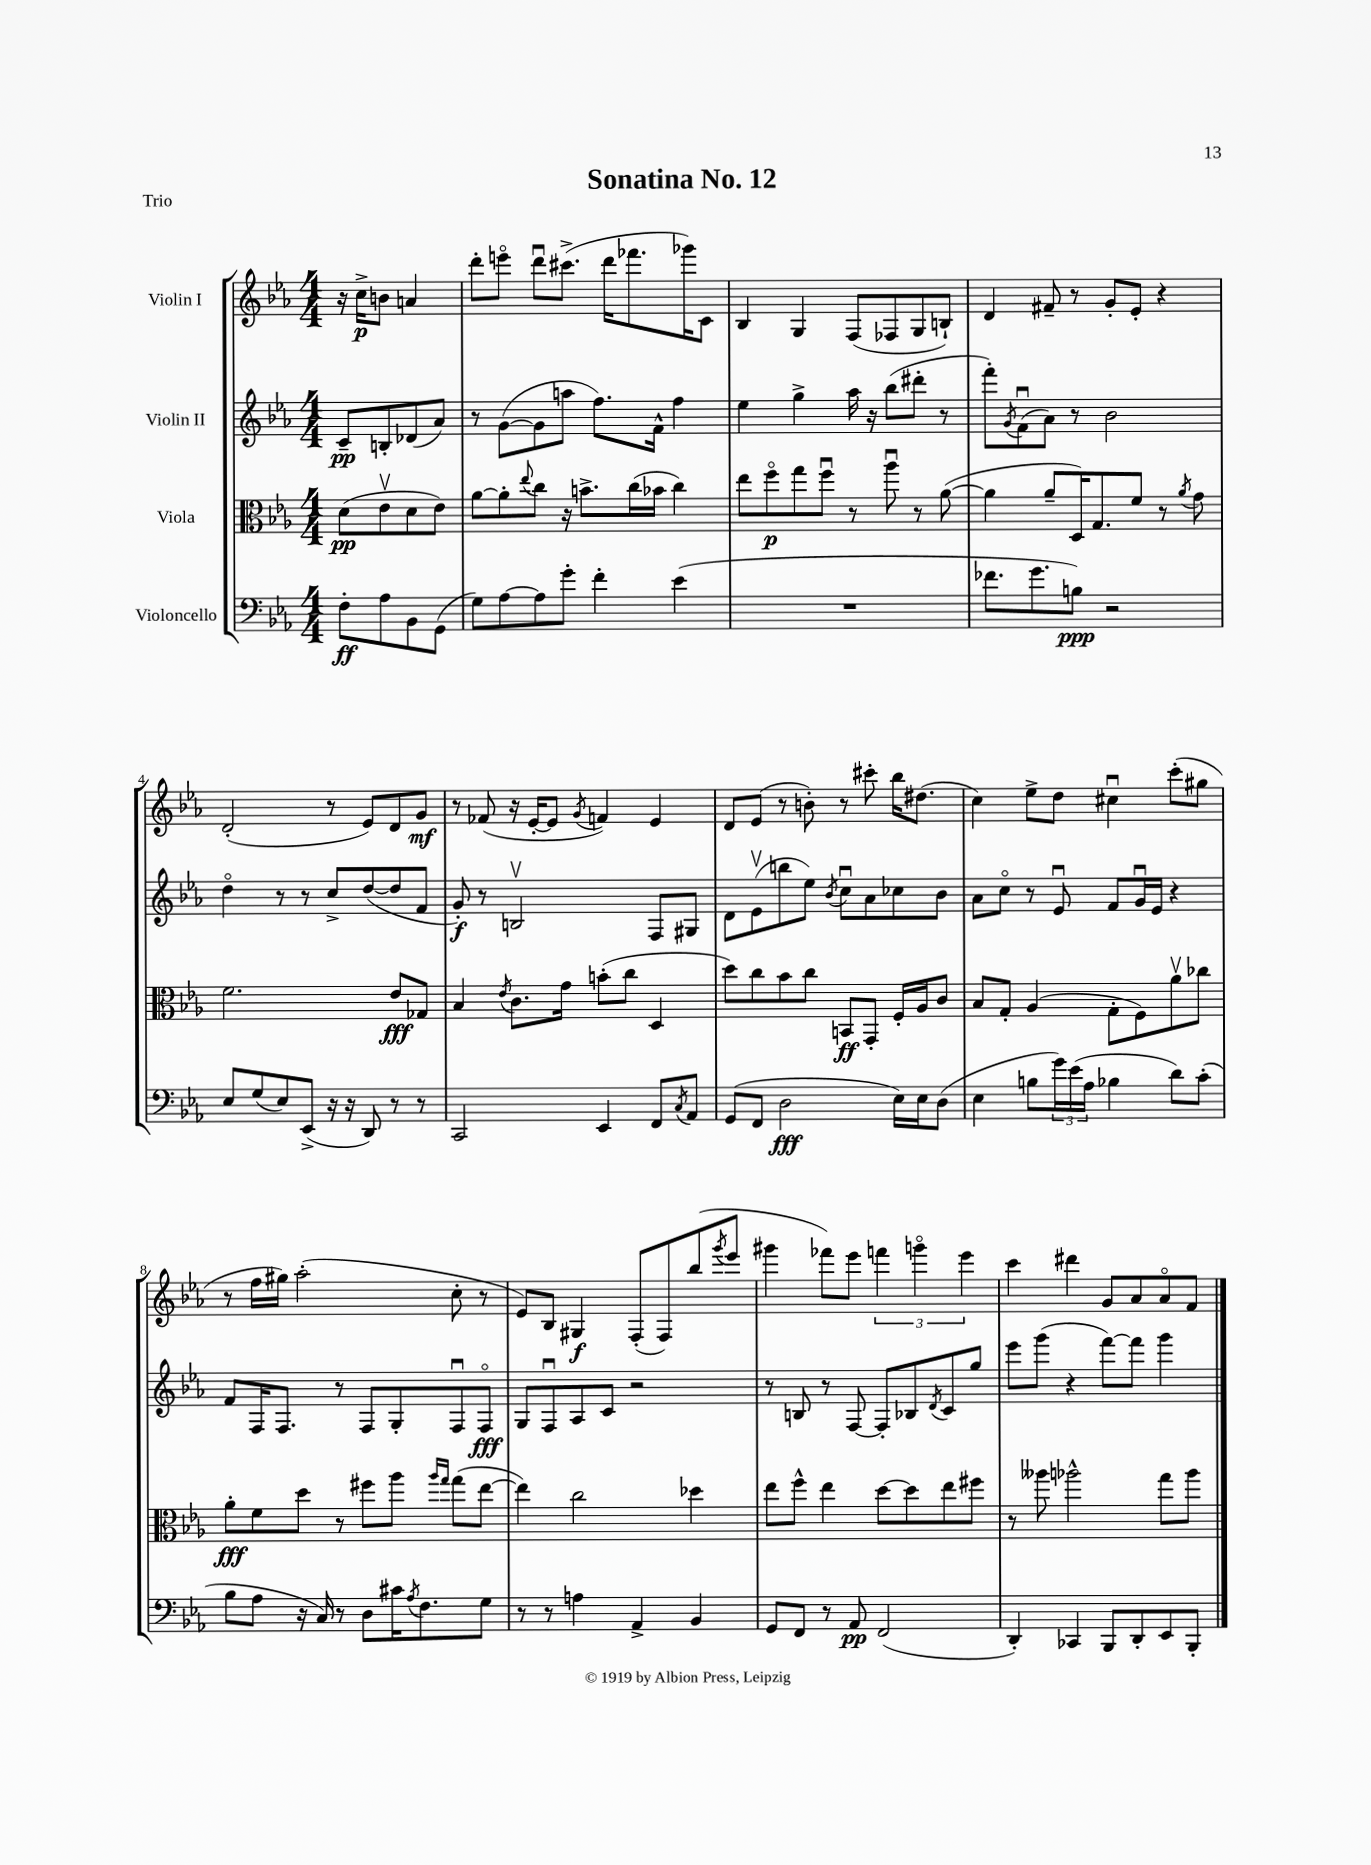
\header { title = "Sonatina No. 12" piece = "Trio" }
<<
\new StaffGroup <<
\new Staff = "s0" \with { instrumentName = "Violin I" } {
    \clef treble \key ees \major \numericTimeSignature \time 4/4 \partial 2
    r16 c''16->\p b'8 a'4 |
    d'''8-. e'''8\flageolet d'''8\downbow cis'''8.->( d'''16 fes'''8. ges'''16) c'8 |
    bes4 g4 f8( fes8 g8 b8-!) |
    d'4 fis'8-- r8 g'8-. ees'8-. r4 |
    d'2-.( r8 ees'8) d'8 g'8\mf |
    r8 fes'8( r16 ees'16~-. ees'8 \acciaccatura { g'8 } f'4) ees'4 |
    d'8 ees'8( r8 b'8-.) r8 cis'''8-. bes''16 dis''8.( |
    c''4) ees''8-> d''8 cis''4\downbow c'''8-.( gis''8 |
    r8 f''16 gis''16) aes''2-.( c''8-. r8 |
    ees'8) bes8 gis4\f f8-.( f8) bes''8( \acciaccatura { g'''8 } ees'''8 |
    gis'''4 fes'''8) ees'''8 \tuplet 3/2 { f'''4 g'''4\flageolet ees'''4 } |
    c'''4 dis'''4 g'8 aes'8 aes'8\flageolet f'8 \bar "|." |
}
\new Staff = "s1" \with { instrumentName = "Violin II" } {
    \clef treble \key ees \major \numericTimeSignature \time 4/4 \partial 2
    c'8--\pp b8-. des'8( aes'8) |
    r8 g'8~( g'8 a''8 f''8.) f'16-^ f''4 |
    ees''4 g''4-> aes''16 r16 bes''8( dis'''8-. r8 |
    f'''8-.) \acciaccatura { g'8 } f'8\downbow( aes'8) r8 bes'2 |
    d''4\flageolet r8 r8 c''8-> d''8~( d''8 f'8 |
    g'8-.\f) r8 b2\upbow f8 gis8 |
    d'8 ees'8\upbow( b''8 ees''8) \acciaccatura { bes'8 } c''8\downbow aes'8 ces''8 bes'8 |
    aes'8 c''8\flageolet r8 ees'8\downbow f'8 g'16\downbow ees'16 r4 |
    f'8 f16 f8. r8 f8 g8-. f8\downbow f8\flageolet\fff |
    g8 f8\downbow aes8 c'8 r2 |
    r8 b8 r8 f8~ f8-. bes8 \acciaccatura { d'8 } c'8 g''8 |
    ees'''8 g'''8( r4 f'''8~) f'''8 g'''4 \bar "|." |
}
\new Staff = "s2" \with { instrumentName = "Viola" } {
    \clef alto \key ees \major \numericTimeSignature \time 4/4 \partial 2
    d'8\pp( ees'8\upbow d'8 ees'8) |
    aes'8~ aes'8-. \appoggiatura { ees''8 } c''8 r16 b'8.-> c''16( bes'16 c''4) |
    ees''8 f''8\flageolet\p g''8 f''8\downbow r8 aes''8\downbow r8 aes'8~( |
    aes'4 aes'8-- d16) g8. f'8 r8 \acciaccatura { aes'8 } g'8 |
    f'2. ees'8\fff ges8 |
    bes4 \acciaccatura { ees'8 } c'8. g'16 b'8-.( c''8 d4 |
    d''8) c''8 bes'8 c''8 b,8\ff g,8-. f16-. aes16 c'8 |
    bes8 g8-. aes4( g8-. f8) aes'8\upbow ces''8 |
    aes'8-.\fff f'8 d''8 r8 fis''8 aes''8 \grace { aes''16 g''16 } g''8( ees''8~ |
    ees''4) c''2 des''4 |
    ees''8 f''8-^ ees''4 d''8~ d''8 ees''8 fis''8 |
    r8 aeses''8 aes''2-^ g''8 aes''8 \bar "|." |
}
\new Staff = "s3" \with { instrumentName = "Violoncello" } {
    \clef bass \key ees \major \numericTimeSignature \time 4/4 \partial 2
    f8-.\ff aes8 bes,8 g,8( |
    g8) aes8~ aes8 g'8-. f'4-. ees'4( |
    R1 |
    fes'8. g'8. b8\ppp) r2 |
    ees8 g8( ees8) ees,8->( r16 r16 d,8) r8 r8 |
    c,2 ees,4 f,8 \acciaccatura { c8 } aes,8 |
    g,8( f,8 d2\fff ees16) ees16 d8( |
    ees4 b8 \tuplet 3/2 { g'16) ees'16( aes16 } bes4 d'8) c'8-.( |
    bes8 aes8 r16 c16) r8 d8 cis'16 \acciaccatura { aes8 } f8. g8 |
    r8 r8 a4 aes,4-> bes,4 |
    g,8 f,8 r8 aes,8\pp f,2( |
    d,4-.) ces,4 bes,,8 d,8-. ees,8 bes,,8-. \bar "|." |
}
>>
>>
